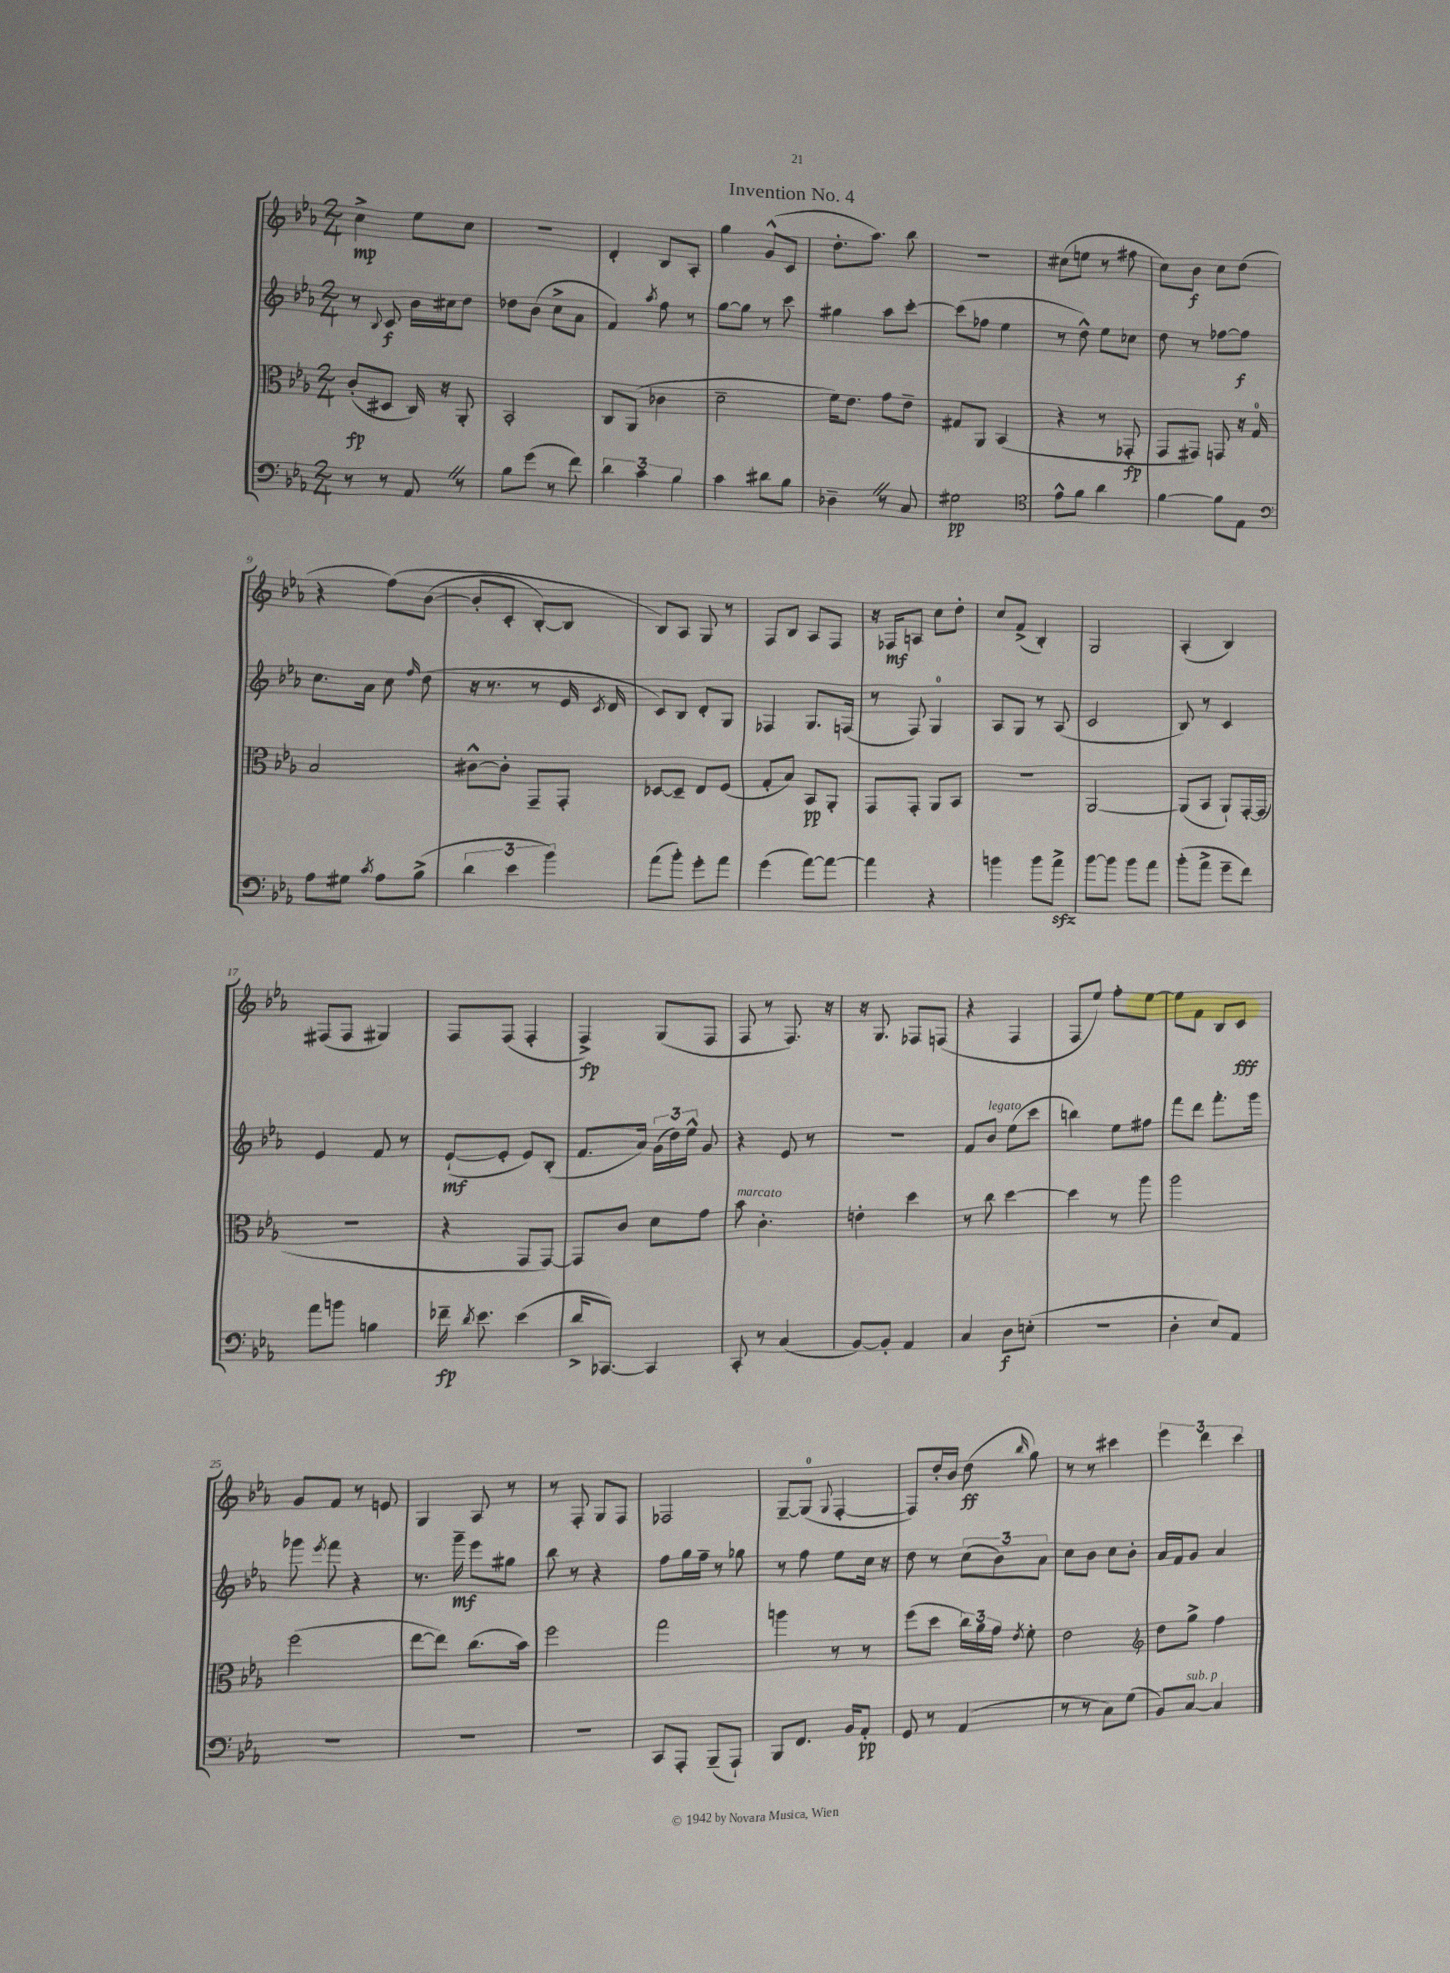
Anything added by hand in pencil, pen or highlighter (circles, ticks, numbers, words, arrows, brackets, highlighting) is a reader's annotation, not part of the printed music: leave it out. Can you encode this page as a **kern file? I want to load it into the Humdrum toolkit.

**kern	**dynam	**kern	**dynam	**kern	**dynam	**kern	**dynam
*part4	*part4	*part3	*part3	*part2	*part2	*part1	*part1
*staff4	*staff4	*staff3	*staff3	*staff2	*staff2	*staff1	*staff1
*clefF4	*	*clefC3	*	*clefG2	*	*clefG2	*
*k[b-e-a-]	*	*k[b-e-a-]	*	*k[b-e-a-]	*	*k[b-e-a-]	*
*M2/4	*	*M2/4	*	*M2/4	*	*M2/4	*
=1	=1	=1	=1	=1	=1	=1	=1
8r	.	(8c'/L	fp	8r	.	4cc^\	mp
.	.	.	.	8qqB-/	.	.	.
8r	.	8D#X/J	.	8c/	f	.	.
8AA-Z/	.	16C/)	.	16b-\LL	.	8ee-\L	.
.	.	16r	.	16cc#X\J	.	.	.
8r	.	8AA-'/	.	8dd\J	.	8cc\J	.
=2	=2	=2	=2	=2	=2	=2	=2
8B-\L	.	2BB-'/	.	8dd-X\L	.	2r	.
(8g\J	.	.	.	(8b-\J	.	.	.
8r	.	.	.	8cc^\L	.	.	.
8f\)	.	.	.	8a-\J	.	.	.
=3	=3	=3	=3	=3	=3	=3	=3
6d\	.	8C/L	.	4f/)	.	4d'/	.
.	.	(8AA-/J	.	.	.	.	.
6c\	.	.	.	.	.	.	.
.	.	.	.	8qaa-/	.	.	.
.	.	4c-X\	.	8ff\	.	8B-/L	.
6B-\	.	.	.	.	.	.	.
.	.	.	.	8r	.	8A-'/J	.
=4	=4	=4	=4	=4	=4	=4	=4
4c\	.	2d~\	.	[8gg\L	.	4gg\	.
.	.	.	.	8gg\J]	.	.	.
8d#X\L	.	.	.	8r	.	(8g^^/L	.
8B-\J	.	.	.	8ccc\	.	8c/J	.
=5	=5	=5	=5	=5	=5	=5	=5
4D-X~Z\	.	16f\KL)	.	4gg#X\	.	8.dd'\L	.
.	.	8.e-\J	.	.	.	.	.
.	.	.	.	.	.	8.aa-\J)	.
8r	.	8g\L	.	8aa-\L	.	.	.
8C/	.	8e-~\J	.	[8ccc'\J	.	8bb-\	.
=6	=6	=6	=6	=6	=6	=6	=6
2G#X\	pp	8G#X/L	.	(8ccc\L]	.	2r	.
.	.	8AA-/J	.	8ff-X\J	.	.	.
.	.	(4BB-/	.	4ee-\	.	.	.
=7	=7	=7	=7	=7	=7	=7	=7
*clefC4	*	*	*	*	*	*	*
8e-^^\L	.	4r	.	8r	.	(8cc#X\L	.
8f\J	.	.	.	8dd^^\)	.	8een\J	.
4a-\	.	8r	.	8ee-\L	.	8r	.
.	.	8GG-X'/	fp	8cc-X\J	.	8ff#X\	.
=8	=8	=8	=8	=8	=8	=8	=8
[4f\	.	8GG/L	.	8dd\	.	8cc\L)	.
.	.	8GG#X/J)	.	8r	.	8b-\J	f
8f\L]	.	8GGn/	.	[8ff-X\L	.	8cc\L	.
8E-\J	.	16r	.	8ff-\J]	f	(8dd\J	.
.	.	16G/	.	.	.	.	.
!!LO:LB:g=z
=9	=9	=9	=9	=9	=9	=9	=9
*clefF4	*	*	*	*	*	*	*
8A-\L	.	2B-/	.	8.cc\L	.	4r	.
8G#X\J	.	.	.	.	.	.	.
.	.	.	.	16a-\Jk	.	.	.
8qc/	.	.	.	.	.	.	.
8A-\L	.	.	.	8cc\	.	(8ff\L)	.
.	.	.	.	16qqff/	.	.	.
(8B-^\J	.	.	.	(8dd\	.	([8b-\J	.
=10	=10	=10	=10	=10	=10	=10	=10
6d\	.	[8c#X^^\L	.	16r	.	8b-'/L]	.
.	.	.	.	8.r	.	.	.
.	.	8c#'\J]	.	.	.	8c'/J	.
6e-\	.	.	.	.	.	.	.
.	.	8GG~/L	.	8r	.	[8B-'/L)	.
6b-\)	.	.	.	.	.	.	.
.	.	8GG'/J	.	16e-/	.	8B-/J]	.
.	.	.	.	8qc/	.	.	.
.	.	.	.	16d/	.	.	.
=11	=11	=11	=11	=11	=11	=11	=11
(8a-\L	.	[8D-X/L	.	8c/L)	.	8B-/L)	.
8b-'\J)	.	8D-~/J]	.	8B-/J	.	8A-/J	.
8g'\L	.	8E-/L	.	8d'/L	.	8G/	.
8a-\J	.	(8F/J	.	8G/J	.	8r	.
=12	=12	=12	=12	=12	=12	=12	=12
(4g\	.	8G'/L	.	4F-X/	.	8F/L	.
.	.	8B-/J)	.	.	.	8B-/J	.
[8a-\L)	.	8BB-/L	pp	8.G/L	.	8A-/L	.
8a-\J_	.	8AA-'/J	.	.	.	8F/J	.
.	.	.	.	(16Fn/Jk	.	.	.
=13	=13	=13	=13	=13	=13	=13	=13
4a-\]	.	8GG/L	.	8r	.	16r	.
.	.	.	.	.	.	16F-X/KL	mf
.	.	8GG'/J	.	8F/)	.	8An/J	.
4r	.	8AA-/L	.	4G/	.	8cc\L	.
.	.	8BB-/J	.	.	.	8dd'\J	.
=14	=14	=14	=14	=14	=14	=14	=14
4bn\	.	2r	.	8A-/L	.	8cc/L	.
.	.	.	.	8G/J	.	(8f^/J	.
8b\L	.	.	.	8r	.	4B-'/)	.
8a-zz^\J	.	.	.	(8A-/	.	.	.
=15	=15	=15	=15	=15	=15	=15	=15
[8b-\L	.	[2AA-/	.	2c/	.	2G/	.
8b-\J]	.	.	.	.	.	.	.
8b-\L	.	.	.	.	.	.	.
8a-\J	.	.	.	.	.	.	.
=16	=16	=16	=16	=16	=16	=16	=16
(8b-'\L	.	(8AA-/L]	.	8B-/)	.	(4A-'/	.
8a-^\J	.	8BB-/J	.	8r	.	.	.
8g~\L	.	8AA-`/L)	.	4c/	.	4B-/)	.
8f\J)	.	[16GG'/L	.	.	.	.	.
.	.	(16GG/JJ]	.	.	.	.	.
!!LO:LB:g=z
=17	=17	=17	=17	=17	=17	=17	=17
8a-\L	.	2r	.	4e-/	.	(8F#X/L	.
8bn\J	.	.	.	.	.	8F#/J	.
4Bn\	.	.	.	8f/	.	4G#X/)	.
.	.	.	.	8r	.	.	.
=18	=18	=18	=18	=18	=18	=18	=18
16f-X~\	fp	4r	.	([8e-`/L	mf	8F/L	.
8qd/	.	.	.	.	.	.	.
8.e-\	.	.	.	.	.	.	.
.	.	.	.	8e-'/J]	.	(8F/J	.
(4e-\	.	8GG/L	.	8e-/L)	.	4F'/	.
.	.	[8GG/J)	.	(8B-'/J	.	.	.
=19	=19	=19	=19	=19	=19	=19	=19
16d^/KL	.	8GG/L]	.	8.f/L	.	4F^/)	fp
[8.CC-X/J)	.	.	.	.	.	.	.
.	.	8c/J	.	.	.	.	.
.	.	.	.	16a-/Jk)	.	.	.
4CC-/]	.	8d\L	.	(24g\LL	.	(8G/L	.
.	.	.	.	24dd\)	.	.	.
.	.	.	.	24ee-^^\JJ	.	.	.
.	.	8g\J	.	8g/	.	8F/J	.
=20	=20	=20	=20	=20	=20	=20	=20
!	!	!LO:TX:a:i:t=marcato	!	!	!	!	!
8CC'/	.	8b-\	.	4r	.	8F/	.
8r	.	4.c'\	.	.	.	8r	.
(4C/	.	.	.	8e-/	.	8.F/)	.
.	.	.	.	8r	.	.	.
.	.	.	.	.	.	16r	.
=21	=21	=21	=21	=21	=21	=21	=21
[8BB-/L)	.	4en'\	.	2r	.	16r	.
.	.	.	.	.	.	8.G/	.
8BB-'/J]	.	.	.	.	.	.	.
4AA-/	.	4dd\	.	.	.	8F-X/L	.
.	.	.	.	.	.	(8Fn/J	.
=22	=22	=22	=22	=22	=22	=22	=22
4C/	.	8r	.	8f/L	.	4r	.
!	!	!	!	!LO:TX:a:i:t=legato	!	!	!
.	.	8cc\	.	8b-/J	.	.	.
8D\L	f	[4dd\	.	(8ee-\L	.	4F/	.
(8En'\J	.	.	.	8ccc\J	.	.	.
=23	=23	=23	=23	=23	=23	=23	=23
2r	.	4dd\]	.	4bbn\)	.	8F/L	.
.	.	.	.	.	.	8ee-/J)	.
.	.	8r	.	8ee-\L	.	8ff'\L	.
.	.	8aa-\	.	8ff#X\J	.	[8ee-\J	.
=24	=24	=24	=24	=24	=24	=24	=24
4D'\	.	2aa-\	.	8fff\L	.	8ee-\L]	.
.	.	.	.	8ddd\J	.	8f\J	.
8E-/L)	.	.	.	8.fff'\L	.	8B-/L	.
8AA-/J	.	.	.	.	.	8c/J	fff
.	.	.	.	16ggg\Jk	.	.	.
!!LO:LB:g=z
=25	=25	=25	=25	=25	=25	=25	=25
2r	.	(2ff\	.	8ggg-X\	.	8g/L	.
.	.	.	.	8qeee-/	.	.	.
.	.	.	.	8fff\	.	8f/J	.
.	.	.	.	4r	.	8r	.
.	.	.	.	.	.	8en/	.
=26	=26	=26	=26	=26	=26	=26	=26
2r	.	[8ee-\L	.	8.r	.	4G/	.
.	.	8ee-\J])	.	.	.	.	.
.	.	.	.	16ggg~\	mf	.	.
.	.	(8.cc\L	.	8eee-\L	.	8A-/	.
.	.	.	.	8gg#X\J	.	8r	.
.	.	16b-\Jk)	.	.	.	.	.
=27	=27	=27	=27	=27	=27	=27	=27
2r	.	2ff\	.	8bb-\	.	8r	.
.	.	.	.	8r	.	8F'/	.
.	.	.	.	4r	.	8G/L	.
.	.	.	.	.	.	8F/J	.
=28	=28	=28	=28	=28	=28	=28	=28
8CC/L	.	2gg\	.	8ff\L	.	2F-X/	.
8AAA-'/J	.	.	.	16gg\L	.	.	.
.	.	.	.	16ff~\JJ	.	.	.
(8BBB-~/L	.	.	.	8r	.	.	.
8AAA-`/J)	.	.	.	8gg-X\	.	.	.
=29	=29	=29	=29	=29	=29	=29	=29
8BBB-/L	.	4aan\	.	8r	.	[8G~/L	.
8.FF/J	.	.	.	8ff\	.	(8G/J]	.
.	.	.	.	.	.	8qqG/	.
.	.	8r	.	8ee-\L	.	[4F'/	.
16BB-/KL	.	.	.	.	.	.	.
8AA-'/J	pp	8r	.	16cc\Jk	.	.	.
.	.	.	.	16r	.	.	.
=30	=30	=30	=30	=30	=30	=30	=30
8GG/	.	(8ff\L	.	8dd\	.	8F/L])	.
8r	.	8dd\J	.	8r	.	16dd'/L	.
.	.	.	.	.	.	16b-/JJ	.
(4AA-/	.	24cc\LL)	.	(12cc\L	.	(8dd\	ff
.	.	24a-\	.	.	.	.	.
.	.	24g\JJ	.	12b-\)	.	.	.
.	.	8qe-/	.	.	.	16qqbb-/	.
.	.	8f'\	.	.	.	8gg\)	.
.	.	.	.	12a-\J	.	.	.
=31	=31	=31	=31	=31	=31	=31	=31
8r	.	2e-\	.	8cc\L	.	8r	.
8r	.	.	.	8b-\J	.	8r	.
8C\L)	.	.	.	8cc\L	.	4ccc#X\	.
(8G\J	.	.	.	8b-'\J	.	.	.
=32	=32	=32	=32	=32	=32	=32	=32
*	*	*clefG2	*	*	*	*	*
8BB-/L)	.	8dd\L	.	16a-/LL	.	6eee-\	.
.	.	.	.	16f/J	.	.	.
!LO:TX:a:i:t=sub. p	!	!	!	!	!	!	!
[8C/J	.	8gg^\J	.	8g/J	.	.	.
.	.	.	.	.	.	6ddd\	.
4C/]	.	4ff\	.	4a-/	.	.	.
.	.	.	.	.	.	6ccc\	.
==	==	==	==	==	==	==	==
*-	*-	*-	*-	*-	*-	*-	*-
